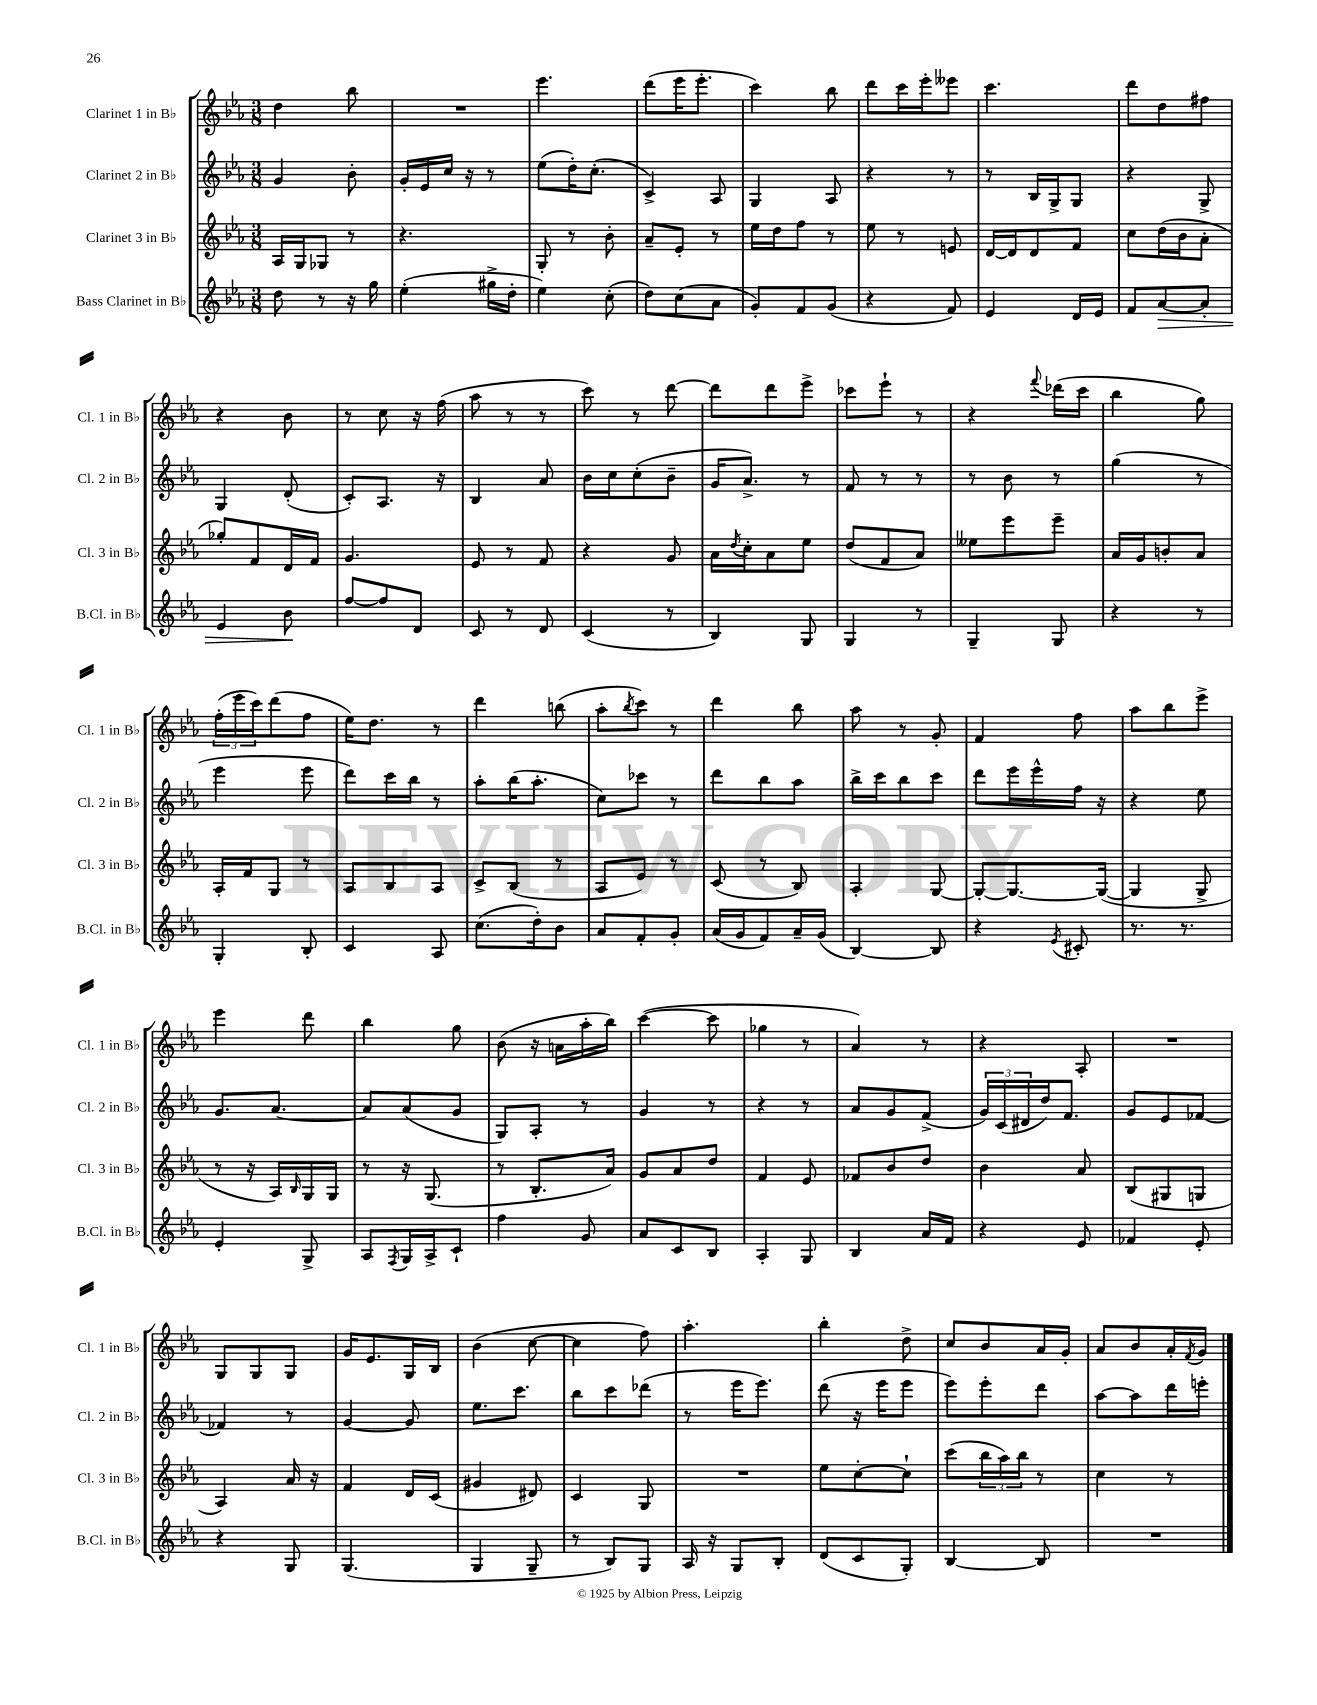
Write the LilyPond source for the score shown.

<<
\new StaffGroup <<
\new Staff = "s0" \with { instrumentName = "Clarinet 1 in Bb" shortInstrumentName = "Cl. 1 in Bb" } {
    \clef treble \key ees \major \numericTimeSignature \time 3/8
    d''4 bes''8 |
    R4. |
    ees'''4. |
    d'''8( ees'''16 ees'''8.-. |
    c'''4) bes''8 |
    d'''8 c'''16 ees'''16-. eeses'''8 |
    c'''4. |
    d'''8 d''8 fis''8 |
    r4 bes'8 |
    r8 c''8 r16 f''16( |
    aes''8 r8 r8 |
    c'''8) r8 d'''8~ |
    d'''8 d'''8 ees'''8-> |
    ces'''8 ees'''8-! r8 |
    r4 \appoggiatura { f'''8 } des'''16( c'''16 |
    bes''4 g''8) |
    \tuplet 3/2 { f''16-.( ees'''16 c'''16) } d'''8( f''8 |
    ees''16) d''8. r8 |
    d'''4 b''8( |
    aes''8-. \acciaccatura { bes''8 } c'''8) r8 |
    d'''4 bes''8 |
    aes''8 r8 g'8-. |
    f'4 f''8 |
    aes''8 bes''8 ees'''8-> |
    ees'''4 d'''8 |
    bes''4 g''8 |
    bes'8( r16 a'16 aes''16-. bes''16) |
    c'''4~( c'''8 |
    ges''4 r8 |
    aes'4) r8 |
    r4 aes8-. |
    R4. |
    g8 g8 g8 |
    g'16 ees'8. g16 bes16 |
    bes'4( c''8~ |
    c''4 f''8) |
    aes''4.-. |
    bes''4-. d''8-> |
    c''8 bes'8 aes'16 g'16-. |
    aes'8 bes'8 aes'16-. \acciaccatura { f'8 } g'16 \bar "|." |
}
\new Staff = "s1" \with { instrumentName = "Clarinet 2 in Bb" shortInstrumentName = "Cl. 2 in Bb" } {
    \clef treble \key ees \major \numericTimeSignature \time 3/8
    g'4 bes'8-. |
    g'16-. ees'16 c''16 r16 r8 |
    ees''8( d''16-.) c''8.-.( |
    c'4->) aes8 |
    g4 aes8 |
    r4 r8 |
    r8 bes16 g16-> g8 |
    r4 g8-> |
    g4 d'8-.( |
    c'8-.) aes8. r16 |
    bes4 aes'8 |
    bes'16 c''16 c''8-.( bes'8-- |
    g'16 aes'8.->) r8 |
    f'8 r8 r8 |
    r8 bes'8 r8 |
    g''4( r8 |
    ees'''4 ees'''8 |
    d'''8) c'''16 bes''16 r8 |
    aes''8-. bes''16( aes''8.-. |
    c''8) ces'''8 r8 |
    d'''8 bes''8 aes''8 |
    bes''16-> c'''16 bes''8 c'''8 |
    d'''8 ees'''16 ees'''16-^ f''16 r16 |
    r4 ees''8 |
    g'8. aes'8.~ |
    aes'8 aes'8( g'8 |
    g8) aes8-. r8 |
    g'4 r8 |
    r4 r8 |
    aes'8 g'8 f'8->( |
    \tuplet 3/2 { g'16) c'16( dis'16 } d''16) f'8. |
    g'8 ees'8 fes'8~ |
    fes'4 r8 |
    g'4~ g'8 |
    ees''8. c'''8. |
    bes''8 c'''8 des'''8( |
    r8 ees'''16 ees'''8.) |
    d'''8( r16 ees'''16 ees'''8 |
    ees'''8) ees'''8-. d'''8 |
    aes''8~ aes''8 d'''16 e'''16-. \bar "|." |
}
\new Staff = "s2" \with { instrumentName = "Clarinet 3 in Bb" shortInstrumentName = "Cl. 3 in Bb" } {
    \clef treble \key ees \major \numericTimeSignature \time 3/8
    aes16 g16 ges8 r8 |
    r4. |
    g8-. r8 bes'8-. |
    aes'8-- ees'8-. r8 |
    ees''16 d''16 f''8 r8 |
    ees''8 r8 e'8 |
    d'16~ d'16 d'8 f'8 |
    c''8 d''16( bes'16 aes'8-. |
    ges''8-.) f'8 d'16 f'16 |
    g'4. |
    ees'8 r8 f'8 |
    r4 g'8 |
    aes'16 \acciaccatura { d''8 } c''16-. aes'8 ees''8 |
    d''8( f'8 aes'8) |
    eeses''8 ees'''8 ees'''8-- |
    aes'16 g'16 b'8-. aes'8 |
    aes16-. f'16 g8 r8 |
    aes8 bes8 aes8 |
    c'8-> bes8( r8 |
    aes8 ees'8) r8 |
    c'8( r8 bes8) |
    aes4-. g8~ |
    g8~-. g8.~ g16~( |
    g4 g8-> |
    r8 r16 aes16) \grace { bes16 } g16 g16 |
    r8 r16 g8.( |
    r8 bes8.-. aes'16) |
    g'8 aes'8 d''8 |
    f'4 ees'8 |
    fes'8 bes'8 d''8 |
    bes'4 aes'8 |
    bes8( gis8 g8 |
    aes4) aes'16 r16 |
    f'4 d'16 c'16( |
    gis'4 dis'8) |
    c'4 g8 |
    R4. |
    ees''8 c''8~-. c''8-! |
    c'''8( \tuplet 3/2 { bes''16 aes''16) bes''16 } r8 |
    c''4 r8 \bar "|." |
}
\new Staff = "s3" \with { instrumentName = "Bass Clarinet in Bb" shortInstrumentName = "B.Cl. in Bb" } {
    \clef treble \key ees \major \numericTimeSignature \time 3/8
    d''8 r8 r16 g''16 |
    ees''4-.( gis''16-> d''16-. |
    ees''4) c''8-.( |
    d''8) c''8( aes'8 |
    g'8-.) f'8 g'8( |
    r4 f'8) |
    ees'4 d'16 ees'16 |
    f'8 aes'8~\> aes'8-. |
    ees'4 bes'8\! |
    f''8~ f''8 d'8 |
    c'8 r8 d'8 |
    c'4( r8 |
    bes4) g8 |
    g4 r8 |
    g4-- g8 |
    r4 r8 |
    g4-. bes8-. |
    c'4 aes8 |
    c''8.( d''16-.) bes'8 |
    aes'8 f'8-. g'8-. |
    aes'16( g'16 f'8) aes'16-- g'16( |
    bes4~) bes8 |
    r4 \acciaccatura { ees'8 } cis'8-. |
    r8. r8. |
    ees'4-. g8-> |
    aes8 \acciaccatura { f8 } g16 aes16-> c'8-! |
    f''4 g'8 |
    aes'8 c'8 bes8 |
    aes4-. g8 |
    bes4 aes'16 f'16 |
    r4 ees'8 |
    fes'4 ees'8-. |
    r4 g8 |
    g4.( |
    g4 g8-- |
    r8 bes8) g8 |
    aes16 r16 g8 bes8-. |
    d'8( c'8 g8-.) |
    bes4~ bes8 |
    R4. \bar "|." |
}
>>
>>
\layout { \context { \Score \remove "Bar_number_engraver" } }
